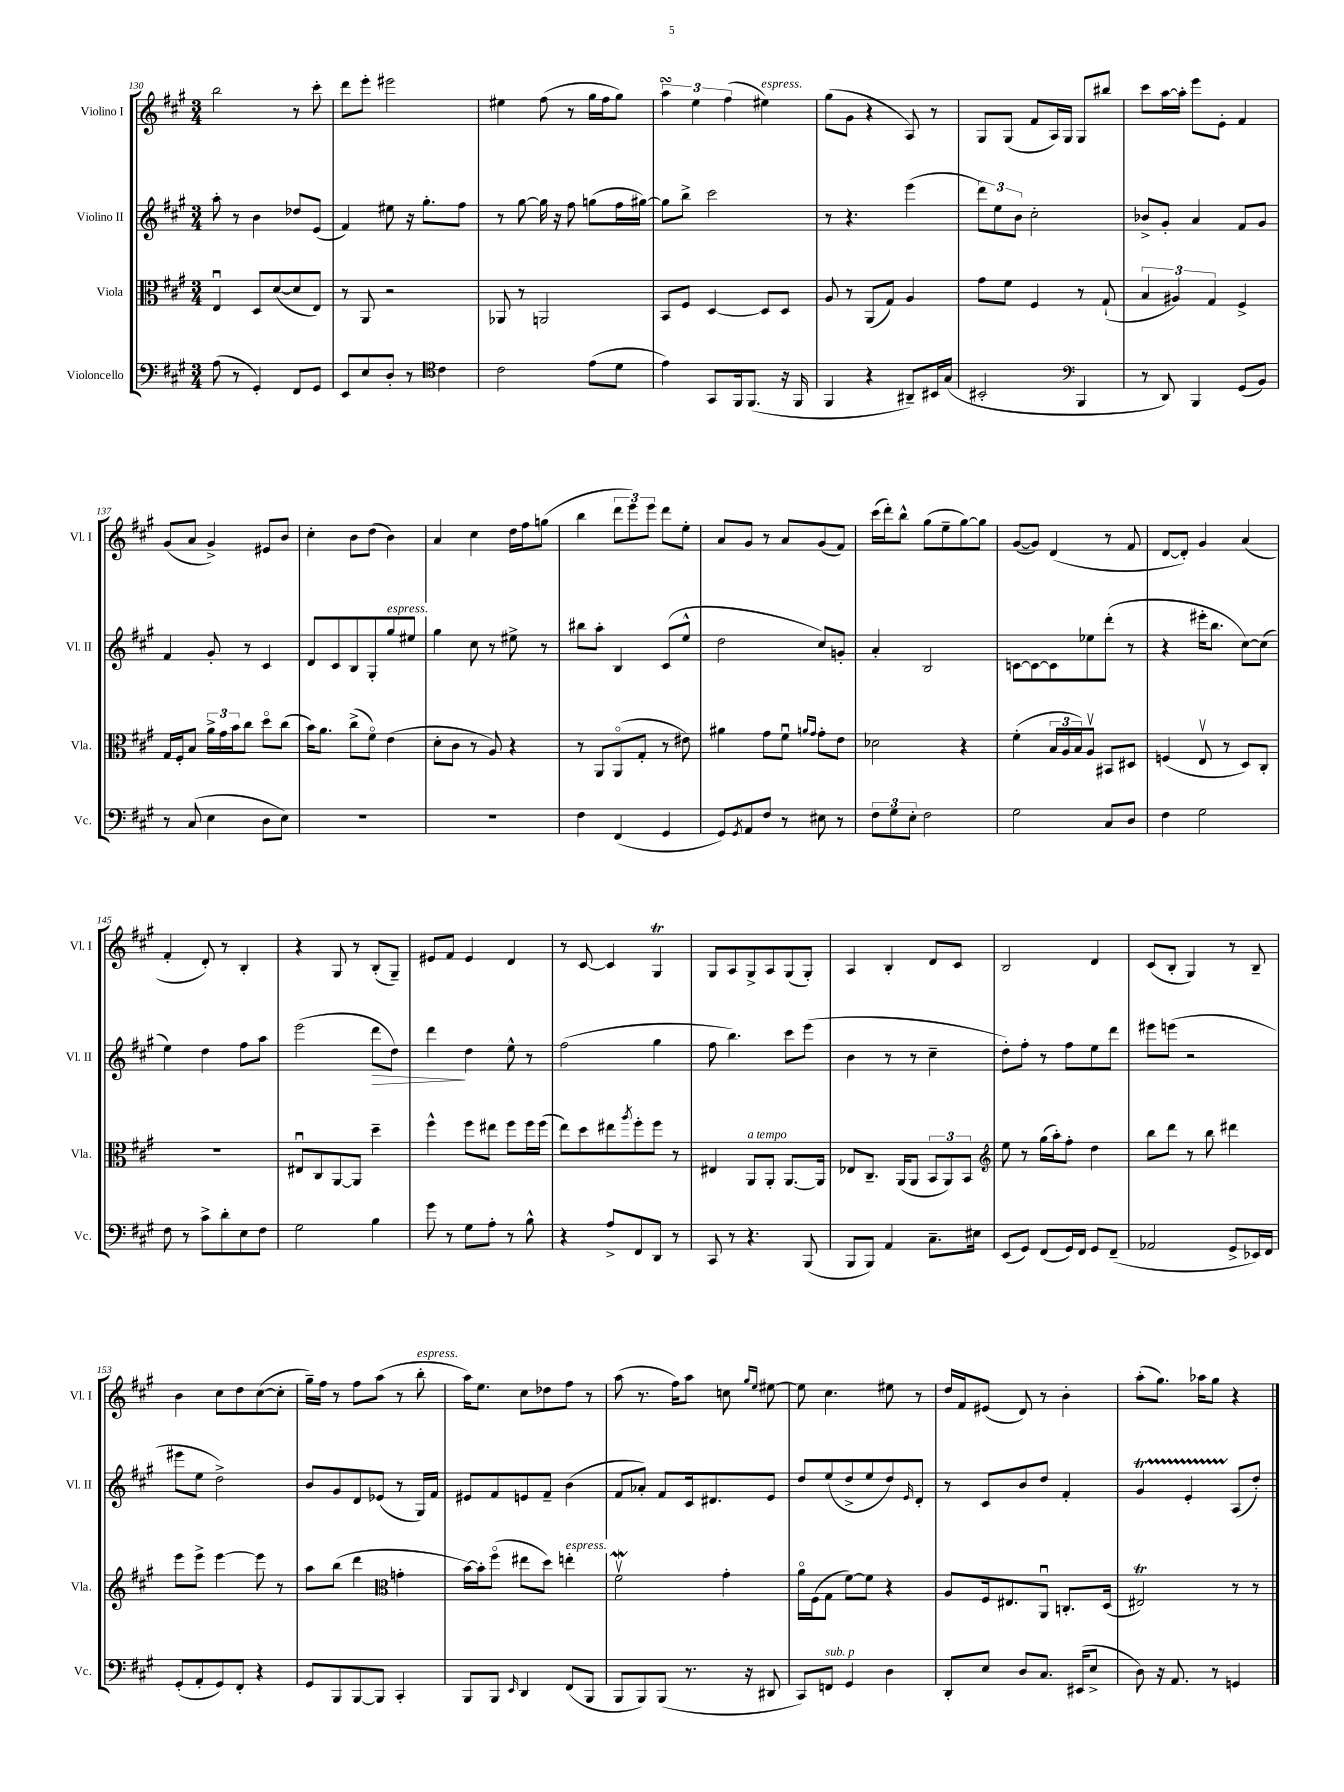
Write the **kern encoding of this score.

**kern	**kern	**kern	**kern
*staff4	*staff3	*staff2	*staff1
*clefF4	*clefC3	*clefG2	*clefG2
*k[f#c#g#]	*k[f#c#g#]	*k[f#c#g#]	*k[f#c#g#]
*M3/4	*M3/4	*M3/4	*M3/4
(8A\	4Eu/	8aa'\	2bb\
8r	.	8r	.
4GG#'/)	8D/L	4b\	.
.	([8d/	.	.
8FF#/L	8d/]	8dd-/L	8r
8GG#/J	8E/J)	(8e/J	8ccc#'\
=	=	=	=
8EE/L	8r	4f#/)	8ddd\L
8E/	8AA/	.	8eee'\J
8D'/J	2r	8ee#\	2eee#\
8r	.	16r	.
.	.	8.gg#'\L	.
*clefC4	*	*	*
4c#\	.	.	.
.	.	8ff#\J	.
=	=	=	=
2c#\	8AA-/	8r	4ee#\
.	8r	[8gg#\	.
.	2AA/	16gg#\]	(8ff#\
.	.	16r	.
.	.	8ff#\	8r
(8e\L	.	(8gg\L	16gg#\LL
.	.	.	16ff#\J
8d\J	.	16ff#\L	8gg#\J)
.	.	[16gg#\JJ)	.
=	=	=	=
4e\)	8BB/L	8gg#\]L	6aa\
.	8F#/J	8bb^\J	.
.	.	.	6ee\
8GG#/L	[4D/	2ccc#\	.
.	.	.	(6ff#\
16FF#/k	.	.	.
(8.FF#/J	.	.	.
.	8D/]L	.	4ee#\)
16r	8D/J	.	.
16FF#/	.	.	.
=	=	=	=
4FF#/	8A/	8r	(8gg#\L
.	8r	4.r	8g#\J
4r	(8AA/L	.	4r
.	8G#/J)	.	.
8AA#~/L)	4A/	(4eee\	8A/)
16BB#/L	.	.	8r
(16G#/JJ	.	.	.
=	=	=	=
2BB#'/	8g#\L	12ddd\L)	8G#/L
.	.	12ee\	.
.	8f#\J	.	(8G#/J
.	.	12b\J	.
.	4F#/	2cc#'\	8f#/L
.	.	.	16A/L)
.	.	.	16G#/JJ
*clefF4	*	*	*
4BBB/	8r	.	8G#/L
.	(8G#`/	.	8bb#/J
=	=	=	=
8r	6B/	8b-^/L	8ccc#\L
8DD/)	.	8g#'/J	[16aa\L
.	6A#/)	.	.
.	.	.	16aa'\]JJ
4BBB/	.	4a/	8eee\L
.	6G#/	.	.
.	.	.	8e'\J
(8GG#/L	4F#^/	8f#/L	4f#/
8BB/J)	.	8g#/J	.
=	=	=	=
8r	16G#/LL	4f#/	(8g#/L
.	16F#'/J	.	.
(8C#/	8B/J	.	8a/J
4E\	24a^\LL	8g#'/	4g#^/)
.	24g#\	.	.
.	24b\J	.	.
.	8cc#\J	8r	.
8D\L	8ddo\L	4c#/	8e#/L
8E\J)	(8cc#\J	.	8b/J
=	=	=	=
2.r	16b\LK)	8d/L	4cc#'\
.	8.a\J	.	.
.	.	8c#/	.
.	(8cc#^\L	8B/	8b\L
.	8f#o\J)	8G#'/	(8dd\J
.	(4e\	8gg#/	4b\)
.	.	8ee#/J	.
=	=	=	=
2.r	8d'\L	4gg#\	4a/
.	8c#\J	.	.
.	8r	8cc#\	4cc#\
.	8A/)	8r	.
.	4r	8ee#^\	16dd\LL
.	.	.	16ff#\J
.	.	8r	(8gg\J
=	=	=	=
4F#\	8r	8bb#\L	4bb\
.	8AA/L	8aa'\J	.
(4FF#/	(8AAo/	4B/	12ddd\L
.	.	.	12eee\)
.	8G#'/J	.	.
.	.	.	12eee\J
4GG#/	8r	(8c#/L	8ddd\L
.	8e#\)	8ee^^/J	8ee'\J
=	=	=	=
8GG#/L)	4a#\	2dd\	8a/L
8qGG#/	.	.	.
8AA/	.	.	8g#/J
8F#/J	8g#\L	.	8r
8r	8f#u\J	.	8a/L
.	16qqa/LL	.	.
.	16qqg#/JJ	.	.
8E#\	8g#'\L	8cc#/L)	(8g#/
8r	8e\J	8g'/J	8f#/J)
=	=	=	=
12F#\L	2d-\	4a'/	(16ccc#\LL
.	.	.	16ddd'\J)
12G#\	.	.	.
.	.	.	8bb^^\J
12E'\J	.	.	.
2F#\	.	2B/	(8gg#\L
.	.	.	8ee~\
.	4r	.	[8gg#\)
.	.	.	8gg#\]J
=	=	=	=
2G#\	(4f#'\	[8c\L	([8g#/L
.	.	8c\_	8g#/]J)
.	24B/LL	8c\]	(4d/
.	24A/	.	.
.	24B/J)	.	.
.	8Av/J	8ee-\	.
8C#/L	8BB#/L	(8ddd'\J	8r
8D/J	8D#/J	8r	8f#/
=	=	=	=
4F#\	(4F/	4r	[8d/L
.	.	.	8d'/]J)
2G#\	8Ev/	16eee#'\LK	4g#/
.	.	8.bb\J	.
.	8r	.	.
.	8D/L)	[8cc#\L)	(4a/
.	8C#'/J	(8cc#\]J	.
=	=	=	=
8F#\	2.r	4ee\)	4f#'/
8r	.	.	.
8c#^\L	.	4dd\	8d'/)
8d'\	.	.	8r
8E\	.	8ff#\L	4B'/
8F#\J	.	8aa\J	.
=	=	=	=
2G#\	8E#u/L	(2eee\	4r
.	8C#/	.	.
.	[8AA/	.	8G#/
.	8AA/]J	.	8r
4B\	4dd~\	8ddd\L	(8B'/L
.	.	8dd\J)	8G#~/J)
=	=	=	=
8g#\	4ff#^^\	4ddd\	8e#/L
8r	.	.	8f#/J
8G#\L	8ff#\L	4dd\	4e#/
8A'\J	8ee#\J	.	.
8r	8ff#\L	8ee^^\	4d/
8B^^\	16ff#\L	8r	.
.	(16ff#\JJ	.	.
=	=	=	=
4r	8ee\L)	(2ff#\	8r
.	8dd\	.	[8c#/
8A^/L	8ee#\	.	4c#/]
.	8qaa/	.	.
8FF#/	8ff#'\	.	.
8DD/J	8ff#\J	4gg#\	4G#/
8r	8r	.	.
=	=	=	=
8CC#/	4E#/	8ff#\	8G#/L
8r	.	4.bb\)	8A/
4.r	8AA/L	.	8G#^/
.	8AA'/J	.	8A/
.	[8.AA/L	8ccc#\L	(8G#/
(8BBB/	.	(8eee\J	8G#'/J)
.	16AA/]Jk	.	.
=	=	=	=
8BBB/L	8E-/L	4b\	4A/
8BBB/J)	8.C#~/J	.	.
4AA/	.	8r	4B'/
.	(16AA/LK	.	.
.	8AA/J	8r	.
8.C#~\L	12BB/L	4cc#~\	8d/L
.	12AA/)	.	.
.	.	.	8c#/J
.	12BB/J	.	.
16E#\Jk	.	.	.
=	=	=	=
*	*clefG2	*	*
(8EE/L	8ee\	8dd'\L)	2B/
8GG#/J)	8r	8ff#'\J	.
(8FF#/L	(16gg#\LL	8r	.
.	16aa'\J)	.	.
16GG#/L)	8ff#'\J	8ff#\L	.
16FF#/JJ	.	.	.
8GG#/L	4dd\	8ee\	4d/
(8FF#~/J	.	8ddd\J	.
=	=	=	=
2AA-/	8bb\L	8eee#\L	(8c#/L
.	8ddd\J	(8eee\J	8B'/J
.	8r	2r	4G#/)
.	8bb\	.	.
8GG#^/L	4ddd#\	.	8r
16EE-/L)	.	.	8B~/
16FF#/JJ	.	.	.
=	=	=	=
(8GG#'/L	8eee\L	8eee#\L	4b\
8AA'/	8eee^\J	8ee\J	.
8GG#/)	[4eee\	2dd^\)	8cc#\L
8FF#'/J	.	.	8dd\
4r	8eee\]	.	([8cc#\
.	8r	.	8cc#'\]J
=	=	=	=
8GG#/L	8aa\L	8b/L	16gg#~\LL)
.	.	.	16ff#\JJ
8BBB/	(8bb\J	8g#/	8r
[8BBB/	4ddd\	8d/	8ff#\L
8BBB/]J	.	(8e-/J	(8aa\J
*	*clefC3	*	*
4CC#'/	4g'\	8r	8r
.	.	16G#/LL)	8bb'\
.	.	16f#/JJ	.
=	=	=	=
8BBB/L	[16b\LL)	8e#/L	16aa\LK)
.	16b'\]J	.	8.ee\J
8BBB/J	(8ff#o\J	8f#/	.
16qqEE/	.	.	.
4DD/	8ee#\L	8e/	8cc#\L
.	8dd\J)	8f#~/J	8dd-\
(8FF#/L	4ee'\	(4b\	8ff#\J
8BBB/J	.	.	8r
=	=	=	=
8BBB/L	2f#v\	8f#/L	(8aa\
8BBB/)	.	8a-'/J)	8.r
(8BBB/J	.	8f#/L	.
.	.	.	16ff#\LK)
8.r	.	16c#/k	8aa\J
.	.	8.d#/	.
.	4g#'\	.	8cc\
16r	.	.	.
.	.	.	16qqgg#/LL
.	.	.	16qqee/JJ
8DD#/	.	8e/J	[8ee#\
=	=	=	=
8CC#/L)	16ao\LL	8dd/L	8ee#\]
.	(16F#\J	.	.
8FF/J	8G#\J	(8ee/	4.cc#\
4GG#/	[8f#\L)	8dd^/	.
.	8f#\]J	8ee/	.
4D\	4r	8dd/)	8ee#\
.	.	16qqe/	.
.	.	8d'/J	8r
=	=	=	=
8DD'/L	8A/L	8r	16dd/LL
.	.	.	16f#/J
8E/J	16F#/k	8c#/L	(8e#/J
.	8.E#/	.	.
8D/L	.	8b/	8d/)
8.C#/J	8AAu/J	8dd/J	8r
.	8.C'/L	4f#'/	4b'\
(16EE#/LK	.	.	.
8E^/J	.	.	.
.	(16D/Jk	.	.
=	=	=	=
8D\)	2E#/)	4g#/	(8aa'\L
16r	.	.	8.gg#\J)
8.AA/	.	.	.
.	.	4e'/	.
.	.	.	16aa-\LK
8r	.	.	8gg#\J
4GG/	8r	(8A/L	4r
.	8r	8dd'/J)	.
==	==	==	==
*-	*-	*-	*-
